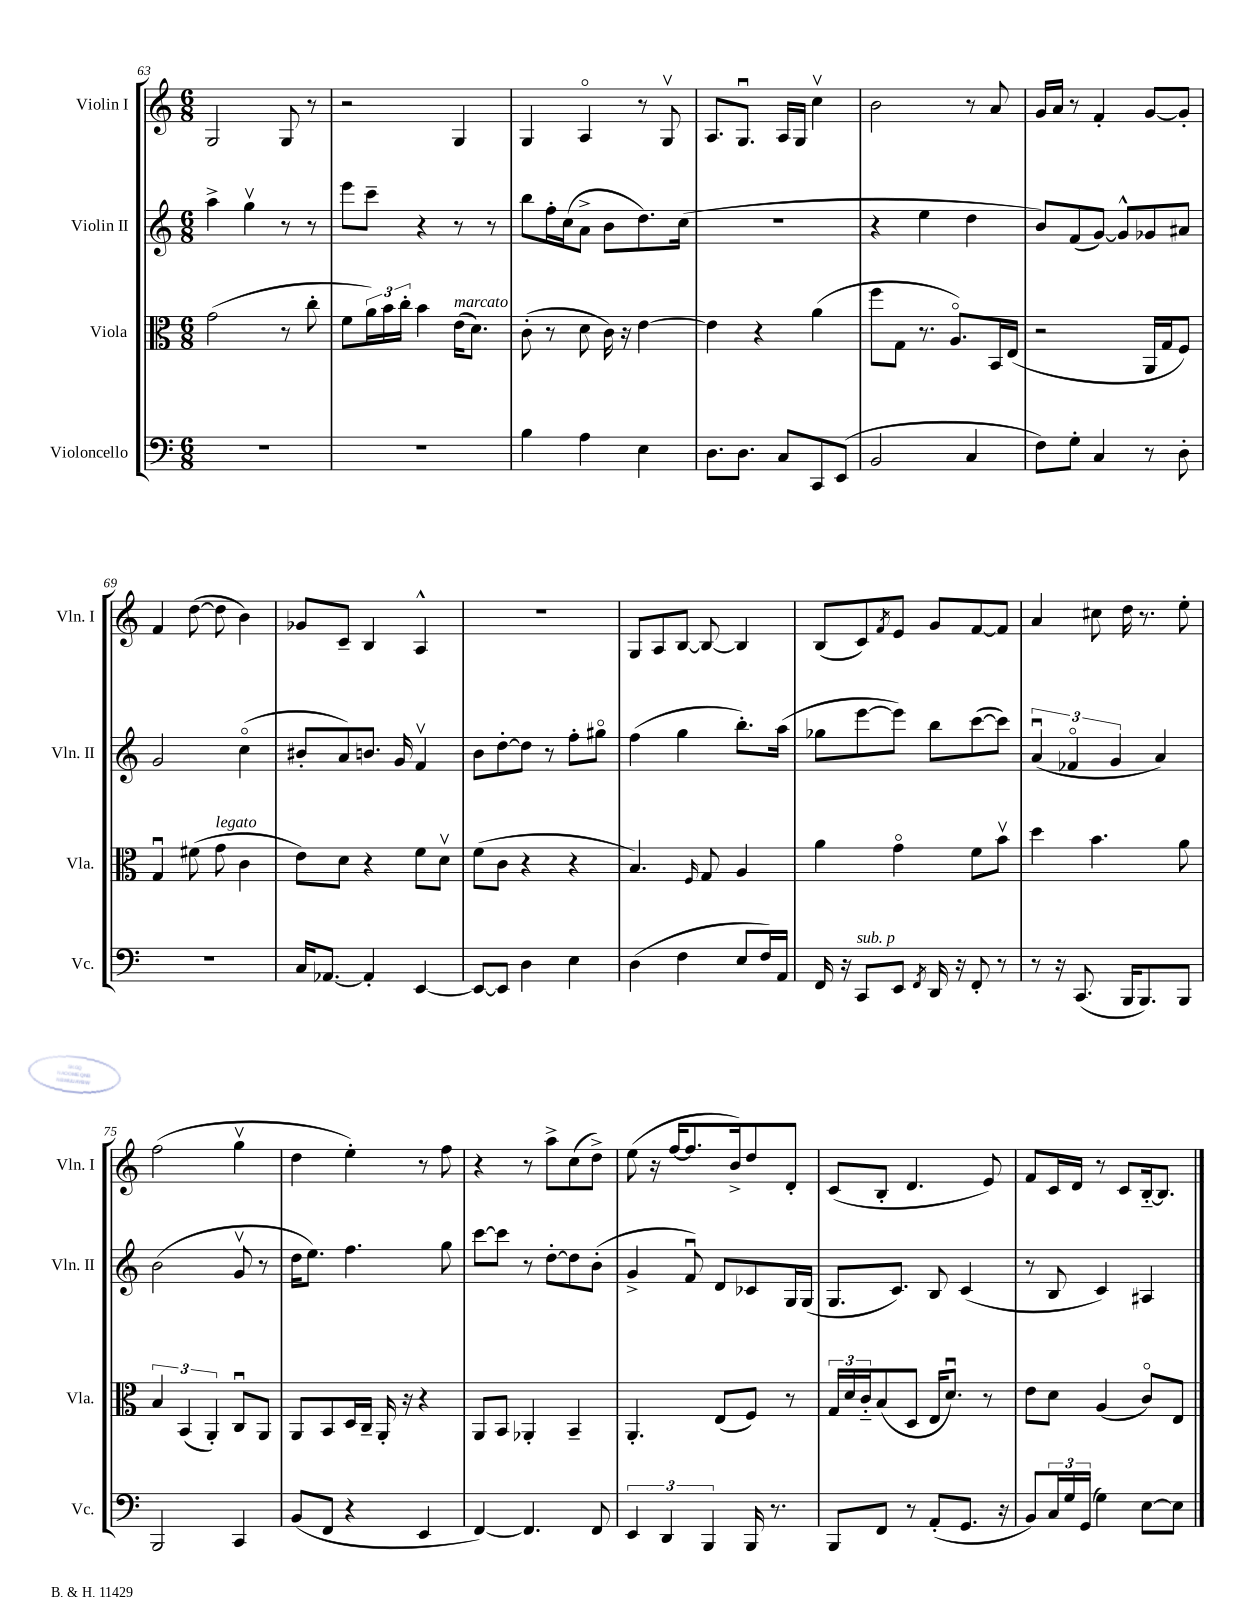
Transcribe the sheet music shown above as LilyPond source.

<<
\new StaffGroup <<
\new Staff = "s0" \with { instrumentName = "Violin I" shortInstrumentName = "Vln. I" } {
    \clef treble \key c \major \numericTimeSignature \time 6/8
    g2 g8 r8 |
    r2 g4 |
    g4 a4\flageolet r8 g8\upbow |
    a8. g8.\downbow a16 g16 c''4\upbow |
    b'2 r8 a'8 |
    g'16 a'16 r8 f'4-. g'8~ g'8-. |
    f'4 d''8~( d''8 b'4) |
    ges'8 c'8-- b4 a4-^ |
    R2. |
    g8 a8 b8~ b8~ b4 |
    b8( c'8) \acciaccatura { f'8 } e'8 g'8 f'8~ f'8 |
    a'4 cis''8 d''16 r8. e''8-. |
    f''2( g''4\upbow |
    d''4 e''4-.) r8 f''8 |
    r4 r8 a''8-> c''8( d''8->) |
    e''8( r16 f''16~ f''8. b'16->) d''8 d'8-. |
    c'8( b8-. d'4. e'8) |
    f'8 c'16 d'16 r8 c'8 b16~-_ b8. \bar "|." |
}
\new Staff = "s1" \with { instrumentName = "Violin II" shortInstrumentName = "Vln. II" } {
    \clef treble \key c \major \numericTimeSignature \time 6/8
    a''4-> g''4\upbow r8 r8 |
    e'''8 c'''8-- r4 r8 r8 |
    b''8 f''16-. c''16( a'8-> b'8 d''8.) c''16( |
    R2. |
    r4 e''4 d''4 |
    b'8) f'8( g'8~) g'8-^ ges'8 ais'8 |
    g'2 c''4\flageolet( |
    bis'8-. a'8) b'8. g'16 f'4\upbow |
    b'8 d''8~-. d''8 r8 f''8-. gis''8\flageolet |
    f''4( g''4 b''8.-.) a''16( |
    ges''8 e'''8~ e'''8) b''8 c'''8~( c'''8) |
    \tuplet 3/2 { a'4\downbow( fes'4\flageolet g'4 } a'4) |
    b'2( g'8\upbow r8 |
    d''16 e''8.) f''4. g''8 |
    c'''8~ c'''8 r8 d''8~-. d''8 b'8-.( |
    g'4-> f'8\downbow) d'8 ces'8 g16 g16( |
    g8. c'8.) b8 c'4( |
    r8 b8 c'4) ais4 \bar "|." |
}
\new Staff = "s2" \with { instrumentName = "Viola" shortInstrumentName = "Vla." } {
    \clef alto \key c \major \numericTimeSignature \time 6/8
    g'2( r8 c''8-. |
    f'8 \tuplet 3/2 { a'16) b'16 c''16-. } b'4 e'16^\markup { \italic "marcato" }( d'8.) |
    c'8-.( r8 d'8 c'16) r16 e'4~ |
    e'4 r4 a'4( |
    f''8 g8 r8. a8.\flageolet) b,16 e16( |
    r2 a,16 g16 f8) |
    g4\downbow fis'8( g'8^\markup { \italic "legato" } c'4 |
    e'8) d'8 r4 f'8 d'8\upbow |
    f'8( c'8 r4 r4 |
    b4.) \grace { f16 } g8 a4 |
    a'4 g'4\flageolet f'8 b'8\upbow |
    d''4 b'4. a'8 |
    \tuplet 3/2 { b4 b,4( a,4-.) } c8\downbow a,8 |
    a,8 b,8 d16 c16-- a,16-. r16 r4 |
    a,8 b,8 aes,4-. b,4-- |
    a,4.-. e8( f8) r8 |
    \tuplet 3/2 { g16 d'16 c'16-_ } b8( d8 e16 d'8.\downbow) r8 |
    e'8 d'8 a4( c'8\flageolet) e8 \bar "|." |
}
\new Staff = "s3" \with { instrumentName = "Violoncello" shortInstrumentName = "Vc." } {
    \clef bass \key c \major \numericTimeSignature \time 6/8
    R2. |
    R2. |
    b4 a4 e4 |
    d8. d8. c8 c,8 e,8( |
    b,2 c4 |
    f8) g8-. c4 r8 d8-. |
    R2. |
    c16 aes,8.~ aes,4-. e,4~ |
    e,8~ e,8 d4 e4 |
    d4( f4 e8 f16) a,16 |
    f,16 r16 c,8^\markup { \italic "sub. p" } e,8 \acciaccatura { f,8 } d,16 r16 f,8-. r8 |
    r8 r16 c,8.( b,,16 b,,8.) b,,8 |
    b,,2 c,4 |
    b,8( f,8 r4 e,4 |
    f,4~) f,4. f,8 |
    \tuplet 3/2 { e,4 d,4 b,,4 } b,,16 r8. |
    b,,8 f,8 r8 a,8-.( g,8. r16 |
    b,8) \tuplet 3/2 { c16 g16 g,16( } g4) e8~ e8 \bar "|." |
}
>>
>>
\layout { \context { \Score currentBarNumber = #63 } }
